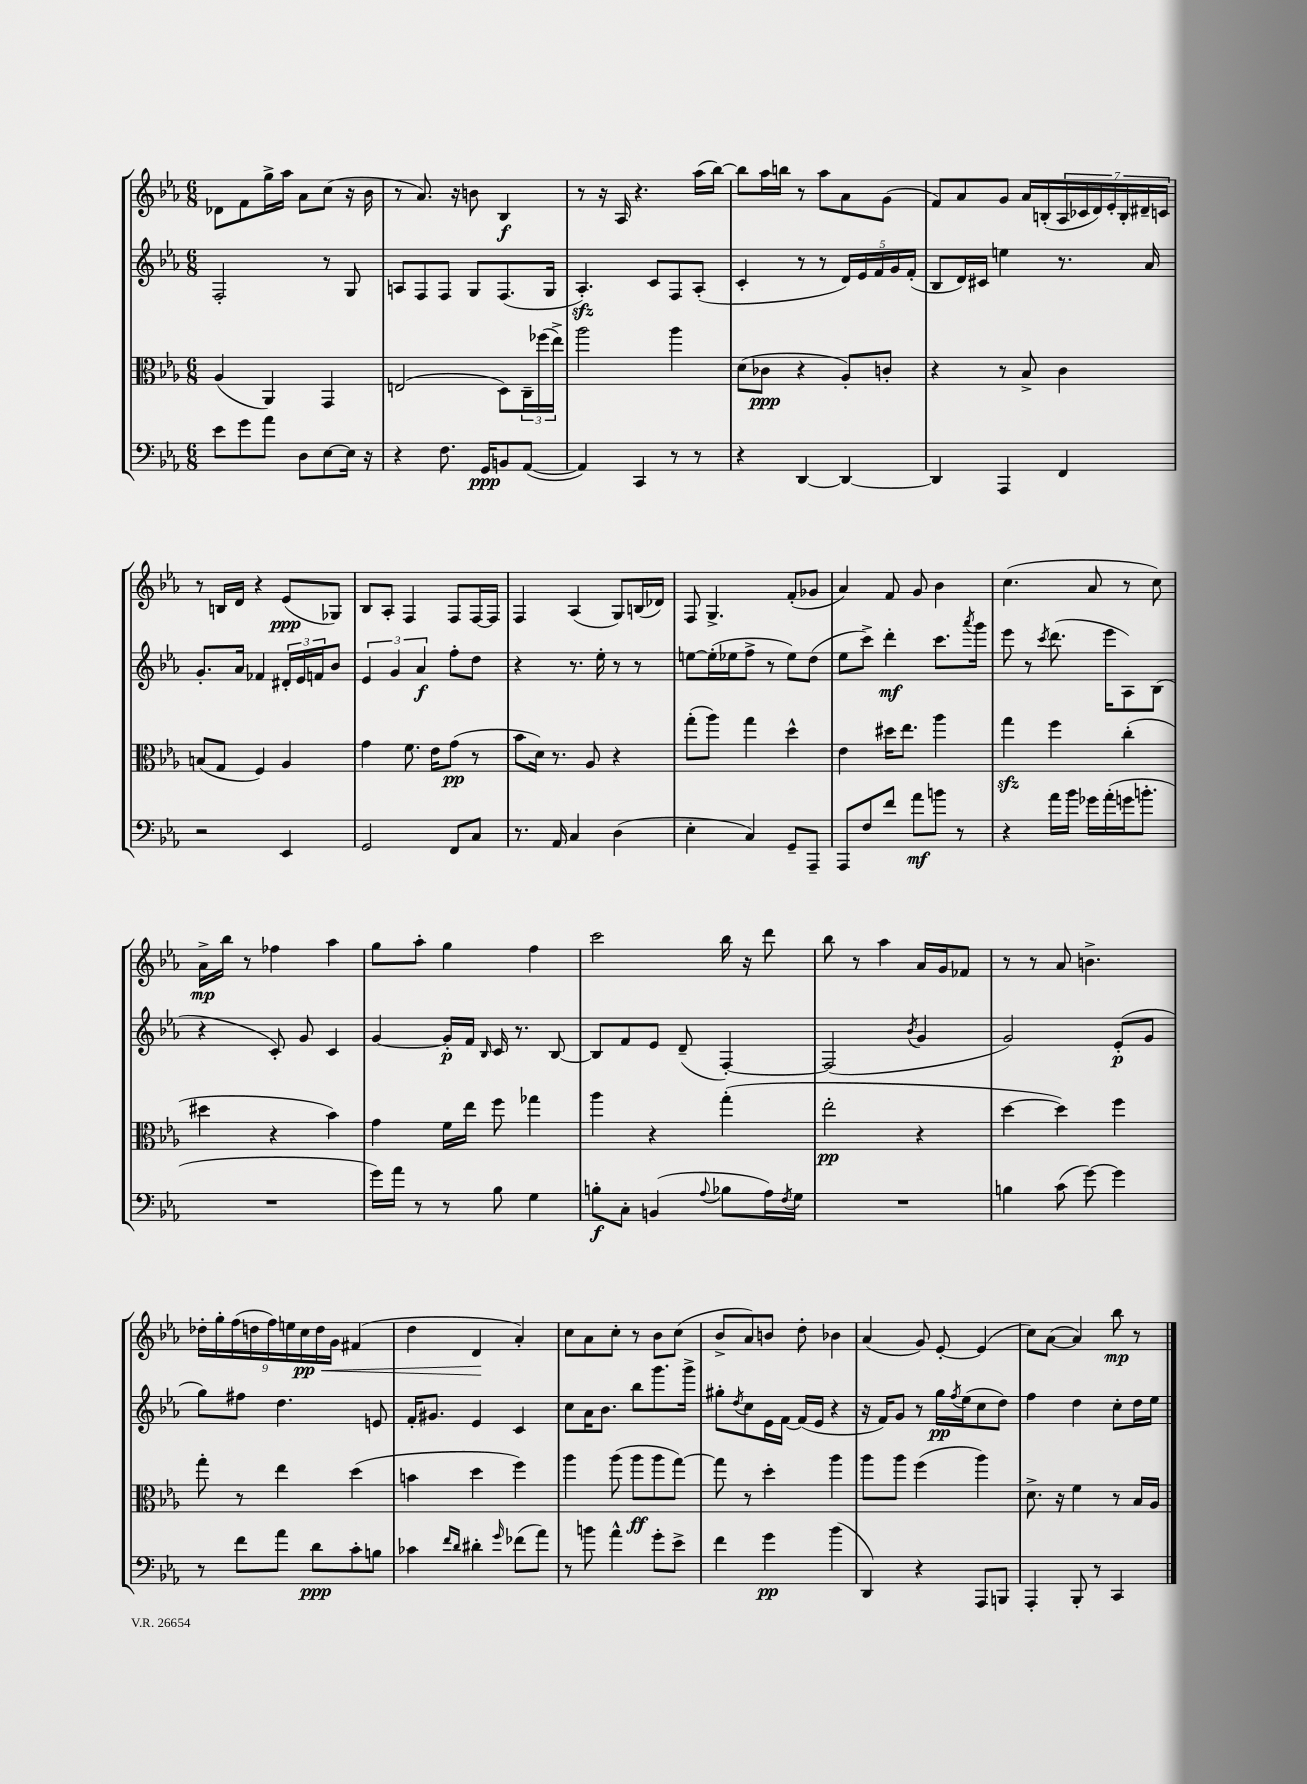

**kern	**kern	**kern	**kern
*staff4	*staff3	*staff2	*staff1
*clefF4	*clefC3	*clefG2	*clefG2
*k[b-e-a-]	*k[b-e-a-]	*k[b-e-a-]	*k[b-e-a-]
*M6/8	*M6/8	*M6/8	*M6/8
8e-\L	(4A-/	2F'/	8d-\L
8g\	.	.	8f\
8a-\J	4AA-/)	.	16gg^\L
.	.	.	16aa-\JJ
8D\L	.	.	8a-\L
[8E-\	4GG/	8r	(8cc\J
16E-\]Jk	.	8G/	16r
16r	.	.	16b-\
=	=	=	=
4r	(2E/	8A/L	8r
.	.	8F/	8.a-/)
8.F\	.	8F/J	.
.	.	.	16r
.	.	8G/L	8b\
16GG/LK	.	.	.
8BB/	8D\L)	(8.F/	4B-/
([8AA-/J	24C~\L	.	.
.	(24ff-\	.	.
.	.	16G/Jk	.
.	24ee-^\JJ)	.	.
=	=	=	=
4AA-/])	2aa-\	4.A-'/)	8r
.	.	.	16r
.	.	.	16A-/
4CC/	.	.	4.r
.	.	8c/L	.
8r	4aa-\	8F/	.
8r	.	(8A-'/J	(16aa-\LL
.	.	.	[16bb-\JJ)
=	=	=	=
4r	(8d\L	4c'/	8bb-\]L
.	8c-\J	.	16aa-\L
.	.	.	16bb\JJ
[4DD/	4r	8r	8r
.	.	8r	8aa-\L
4DD/_	8A-'/L)	20d/LL)	8a-\
.	.	20e-/	.
.	.	20f/	.
.	8c'/J	.	(8g\J
.	.	20g/	.
.	.	(20f'/JJ	.
=	=	=	=
4DD/]	4r	8B-/L	8f/L)
.	.	16d/L)	8a-/
.	.	16c#/JJ	.
4AAA-/	8r	4ee\	8g/J
.	8B-^/	.	16a-/LL
.	.	.	(16B'/
4FF/	4c\	8.r	28A-/
.	.	.	28c-/
.	.	.	28d/)
.	.	.	28e-'/
.	.	.	28B'/
.	.	.	28d#~/
.	.	16a-/	.
.	.	.	28c/JJ
=	=	=	=
2r	(8B/L	8.g'/L	8r
.	8G/J	.	16B/LL
.	.	16a-/Jk	16d/JJ
.	4F/)	4f-/	4r
4EE-/	4A-/	24d#'/LL	(8e-/L
.	.	24e-/	.
.	.	24f/J	.
.	.	8b-/J	8G-/J)
=	=	=	=
2GG/	4g\	6e-/	8B-/L
.	.	.	8A-'/J
.	.	6g/	.
.	8.f\	.	4F/
.	.	6a-/	.
.	16e-\LK	.	.
8FF/L	(8g\J	8ff'\L	8F/L
8C/J	8r	8dd\J	[16F/L
.	.	.	16F/]JJ
=	=	=	=
8.r	8b-\L	4r	4F/
.	16d\Jk)	.	.
16AA-/	8.r	.	.
4C/	.	8.r	(4A-/
.	8A-/	.	.
.	.	16ee-'\	.
(4D\	4r	8r	8G/L)
.	.	8r	(16B/L
.	.	.	16d-/JJ)
=	=	=	=
4E-'\	(8gg'\L	[8ee\L	8F/
.	8aa-\J)	(16ee'\]L	4.G^/
.	.	16ee-\J	.
4C/)	4gg\	8ff^\J	.
.	.	8r	.
8GG~/L	4dd^^\	8ee-\L)	(8f'/L
8AAA-~/J	.	(8dd\J	8g-/J
=	=	=	=
8AAA-/L	4e-\	8ee-\L	4a-/)
8F/	.	8ccc^\J)	.
8f/J	16dd#\LK	4ddd'\	8f/
.	8.ee-\J	.	.
8a-\L	.	.	8g/
8b\J	4aa-\	8.ccc\L	4b-\
8r	.	.	.
.	.	8qaaa-/	.
.	.	16ggg\Jk	.
=	=	=	=
4r	4gg\	8eee-\	(4.cc\
.	.	8r	.
.	.	8qccc/	.
16a-\LL	4ff\	(8.ddd\	.
16b-\JJ	.	.	.
16g-\LL	.	.	8a-/
(16a-'\	.	16eee-\LK	.
16g\J	(4cc'\	8A-\)	8r
8.b'\J	.	.	.
.	.	(8B-\J	8cc\)
=	=	=	=
2.r	4dd#\	4r	16a-^\LL
.	.	.	16bb-\JJ
.	.	.	8r
.	4r	8c'/)	4ff-\
.	.	8g/	.
.	4b-\)	4c/	4aa-\
=	=	=	=
16g\LL)	4g\	[4g/	8gg\L
16a-\JJ	.	.	.
8r	.	.	8aa-'\J
8r	16f\LL	16g'/]LL	4gg\
.	16ee-\JJ	16f/JJ	.
.	.	16qqB-/	.
8B-\	8ff\	16c/	.
.	.	8.r	.
4G\	4gg-\	.	4ff\
.	.	[8B-/	.
=	=	=	=
8B'\L	4aa-\	8B-/]L	2ccc\
8C'\J	.	8f/	.
(4BB/	4r	8e-/J	.
.	.	(8d~/	.
8qqA-/	.	.	.
8B-\L	(4gg'\	[4F'/)	16bb-\
.	.	.	16r
16A-\L)	.	.	8ddd\
8qF/	.	.	.
16G\JJ	.	.	.
=	=	=	=
2.r	2ee-'\	(2F/]	8bb-\
.	.	.	8r
.	.	.	4aa-\
.	.	8qb-/	.
.	4r	4g/	16a-/LL
.	.	.	16g/J
.	.	.	8f-/J
=	=	=	=
4B\	[4dd\	2g/)	8r
.	.	.	8r
(8c\	4dd\])	.	8a-/
[8g\)	.	.	4.b^\
4g\]	4ff\	(8e-'/L	.
.	.	8g/J	.
=	=	=	=
8r	8gg'\	8gg\L)	18dd-'\LL
.	.	.	18gg'\
.	.	.	(18ff\
8f\L	8r	8ff#\J	.
.	.	.	18dd\
.	.	.	18ff\)
8a-\J	4ee-\	4.dd\	.
.	.	.	18ee\
.	.	.	18cc\
8d\L	.	.	.
.	.	.	18dd\
.	.	.	18g\JJ
8c'\	(4dd\	.	(4f#/
8B\J	.	8e/	.
=	=	=	=
4c-\	4b\	16f'/LK	4dd\
.	.	8.g#/J	.
16qqf/LL	.	.	.
16qqd/JJ	.	.	.
4d#'\	4dd\	4e-/	4d/
16qqg/	.	.	.
(8f-\L	4ff\)	4c/	4a-'/)
8a-\J)	.	.	.
=	=	=	=
8r	4aa-\	8cc\L	8cc\L
8b\	.	16a-\K	8a-\
.	.	8.b-\J	.
4a-^^\	(8aa-\	.	8cc'\J
.	8aa-\L	8bb-\L	8r
8g'\L	8aa-\	8.ggg\	8b-\L
8e-^\J	[8gg\J)	.	(8cc\J
.	.	16ggg^\Jk	.
=	=	=	=
4f\	8gg\]	8gg#'\L	8b-^/L
.	.	8qdd/	.
.	8r	8cc\	8a-/)
4g\	4dd'\	16e-\L	8b/J
.	.	[16f\JJ	.
.	.	(16f/]LL	8dd'\
.	.	16e-/JJ	.
(4b-\	4aa-\	4r	4b-\
=	=	=	=
4DD/)	8aa-\L	16r	(4a-/
.	.	16f/LK)	.
.	8aa-\J	8g/J	.
4r	(4ff\	8r	8g/)
.	.	16gg\LL	[8e-'/
.	.	8qff/	.
.	.	(16ee-\J	.
8AAA-/L	4aa-\)	8cc\	(4e-/]
8BBB/J	.	8dd\J)	.
=	=	=	=
4AAA-'/	8.d^\	4ff\	8cc\L)
.	.	.	([8a-\J
.	16r	.	.
8BBB-'/	4f\	4dd\	4a-/])
8r	.	.	.
4CC/	8r	8cc'\L	8bb-\
.	16B-/LL	16dd\L	8r
.	16A-/JJ	16ee-\JJ	.
==	==	==	==
*-	*-	*-	*-
